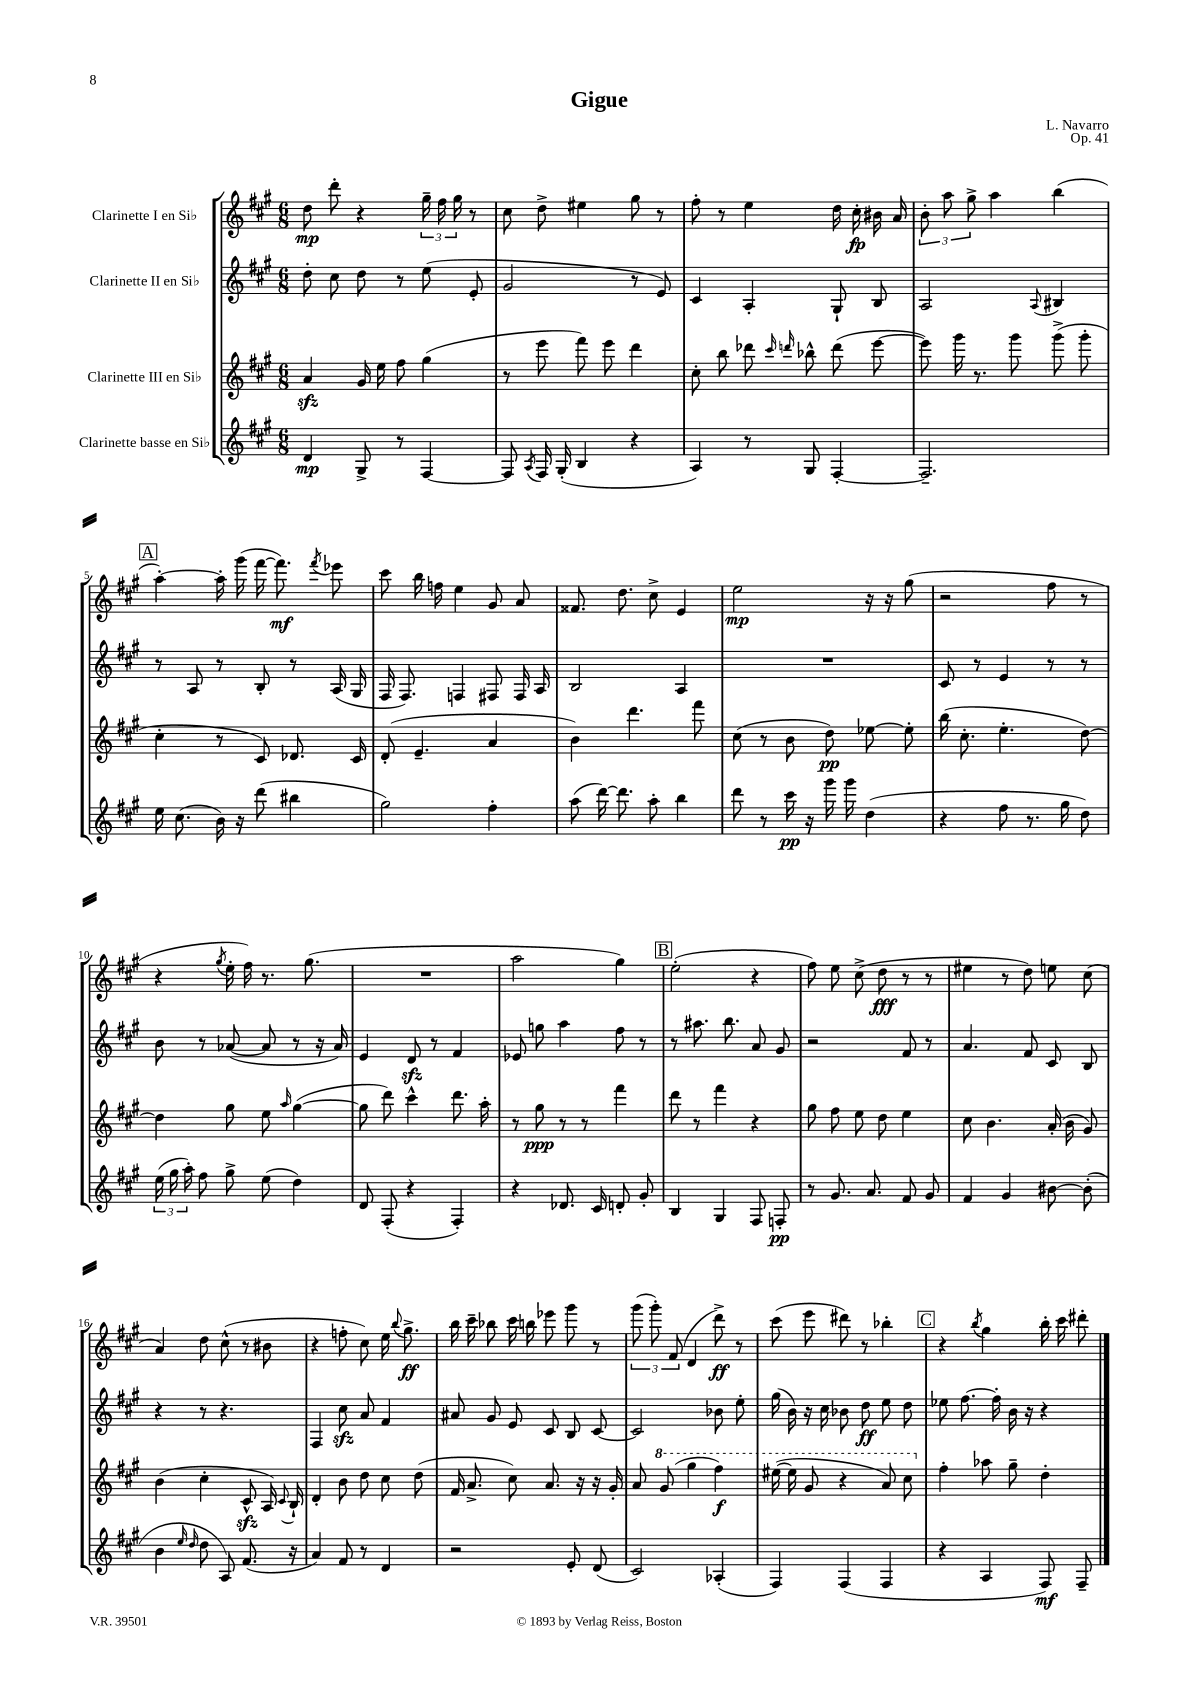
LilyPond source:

\header { title = "Gigue" composer = "L. Navarro" opus = "Op. 41" }
<<
\new StaffGroup <<
\new Staff = "s0" \with { instrumentName = "Clarinette I en Sib" } {
    \clef treble \key a \major \numericTimeSignature \time 6/8
    \autoBeamOff d''8\mp d'''8-. r4 \tuplet 3/2 { gis''16-- fis''16 gis''16 } r8 |
    cis''8 d''8-> eis''4 gis''8 r8 |
    fis''8-. r8 e''4 d''16 cis''16-.\fp bis'16 a'16 |
    \tuplet 3/2 { b'8-. a''8 gis''8-> } a''4 b''4( |
    \mark \markup { \box "A" } a''4~-.) a''16-. gis'''16( fis'''16~ fis'''8.\mf) \acciaccatura { fis'''8 } ees'''8 |
    cis'''8 b''16 f''16 e''4 gis'8 a'8 |
    fisis'8. d''8. cis''8-> e'4 |
    e''2\mp r16 r16 gis''8( |
    r2 fis''8 r8 |
    r4 \acciaccatura { gis''8 } e''16-. fis''16) r8. gis''8.( |
    R2. |
    a''2 gis''4) |
    \mark \markup { \box "B" } e''2-.( r4 |
    fis''8) e''8 cis''8->( d''8\fff r8 r8 |
    eis''4 r8 d''8) e''8 cis''8( |
    a'4) d''8 cis''8-^( r8 bis'8 |
    r4 f''8-. cis''8) e''16 \appoggiatura { b''8 } gis''8.->\ff |
    b''16 cis'''16-- bes''8 cis'''16 b''16 ees'''8 gis'''8 r8 |
    \tuplet 3/2 { gis'''8( gis'''8-.) fis'8( } d'4 d'''8->\ff) r8 |
    cis'''8( e'''8 dis'''8) r8 bes''4-. |
    \mark \markup { \box "C" } r4 \acciaccatura { b''8 } gis''4 b''16-. cis'''16 dis'''8-. \bar "|." |
}
\new Staff = "s1" \with { instrumentName = "Clarinette II en Sib" } {
    \clef treble \key a \major \numericTimeSignature \time 6/8
    \autoBeamOff d''8-. cis''8 d''8 r8 e''8( e'8-. |
    gis'2 r8 e'8) |
    cis'4 a4-. gis8-! b8 |
    a2 \appoggiatura { a8 } bis4 |
    \mark \markup { \box "A" } r8 a8 r8 b8-. r8 a16( gis16 |
    fis16 fis8.) f4 fis8 fis16 a16 |
    b2 a4 |
    R2. |
    cis'8 r8 e'4 r8 r8 |
    b'8 r8 aes'8~( aes'8 r8 r16 aes'16) |
    e'4 d'8\sfz r8 fis'4 |
    ees'8 g''8 a''4 fis''8 r8 |
    \mark \markup { \box "B" } r8 ais''8. b''8. a'8 gis'8 |
    r2 fis'8 r8 |
    a'4. fis'8 cis'8 b8 |
    r4 r8 r4. |
    fis4 cis''8\sfz a'8 fis'4 |
    ais'8 gis'8 e'8 cis'8 b8 cis'8~ |
    cis'2 bes'8 e''8-. |
    gis''16( b'16) r16 cis''16 bes'8 d''8\ff e''8 d''8 |
    \mark \markup { \box "C" } ees''8 fis''8.~ fis''16-. b'16 r16 r4 \bar "|." |
}
\new Staff = "s2" \with { instrumentName = "Clarinette III en Sib" } {
    \clef treble \key a \major \numericTimeSignature \time 6/8
    \autoBeamOff a'4\sfz gis'16 e''16 fis''8 gis''4( |
    r8 e'''8 fis'''8) e'''8 d'''4 |
    cis''8-. b''8 des'''8 \grace { cis'''16 d'''16 } bes''8-^ d'''8( e'''8~ |
    e'''8) gis'''16 r8. gis'''8 gis'''8->( gis'''8-. |
    \mark \markup { \box "A" } cis''4-. r8 cis'8) des'8. cis'16 |
    d'8-.( e'4.-- a'4 |
    b'4) d'''4. fis'''8 |
    cis''8( r8 b'8 d''8\pp) ees''8~ ees''8-. |
    b''16( cis''8.-. e''4.-. d''8~) |
    d''4 gis''8 e''8 \grace { a''16 } gis''4~( |
    gis''8 d'''8) cis'''4-^ d'''8. a''16-. |
    r8 gis''8\ppp r8 r8 fis'''4 |
    \mark \markup { \box "B" } d'''8 r8 fis'''4 r4 |
    gis''8 fis''8 e''8 d''8 e''4 |
    cis''8 b'4. a'16-.( b'16 gis'8) |
    b'4( cis''4-. cis'8-^\sfz a16) \appoggiatura { cis'8 } b16-! |
    d'4-. b'8 d''8 cis''8 d''8( |
    fis'16 a'8.-> cis''8) a'8. r16 r16 gis'16-. |
    a'8 \ottava #1 gis''8( gis'''4 fis'''4\f) |
    eis'''16~( eis'''16 gis''8 r4 a''8) cis'''8 \ottava #0 |
    \mark \markup { \box "C" } fis''4-. aes''8 gis''8-- d''4-. \bar "|." |
}
\new Staff = "s3" \with { instrumentName = "Clarinette basse en Sib" } {
    \clef treble \key a \major \numericTimeSignature \time 6/8
    \autoBeamOff d'4\mp gis8-> r8 fis4~ |
    fis8 \acciaccatura { a8 } fis16 gis16-.( b4 r4 |
    a4) r8 gis8 fis4~-. |
    fis2.-- |
    \mark \markup { \box "A" } e''16 cis''8.( b'16) r16 d'''8( bis''4 |
    gis''2) fis''4-. |
    a''8( d'''16~) d'''8. a''8-. b''4 |
    d'''8 r8 cis'''16\pp r16 gis'''16 gis'''16 d''4( |
    r4 fis''8 r8. gis''16 d''8) |
    \tuplet 3/2 { e''16( gis''16 a''16-.) } fis''8 gis''8-> e''8( d''4) |
    d'8 fis8-.( r4 fis4-.) |
    r4 des'8. cis'16 d'8-. gis'8-. |
    \mark \markup { \box "B" } b4 gis4 fis8 f8-.\pp |
    r8 gis'8. a'8. fis'8 gis'8 |
    fis'4 gis'4 bis'8~ bis'8-.( |
    b'4 \grace { e''16 d''16 } d''8 a8) fis'8.( r16 |
    a'4) fis'8 r8 d'4 |
    r2 e'8-. d'8( |
    cis'2) aes4-.( |
    fis4) fis4( fis4 |
    \mark \markup { \box "C" } r4 a4 fis8\mf) fis8-- \bar "|." |
}
>>
>>
